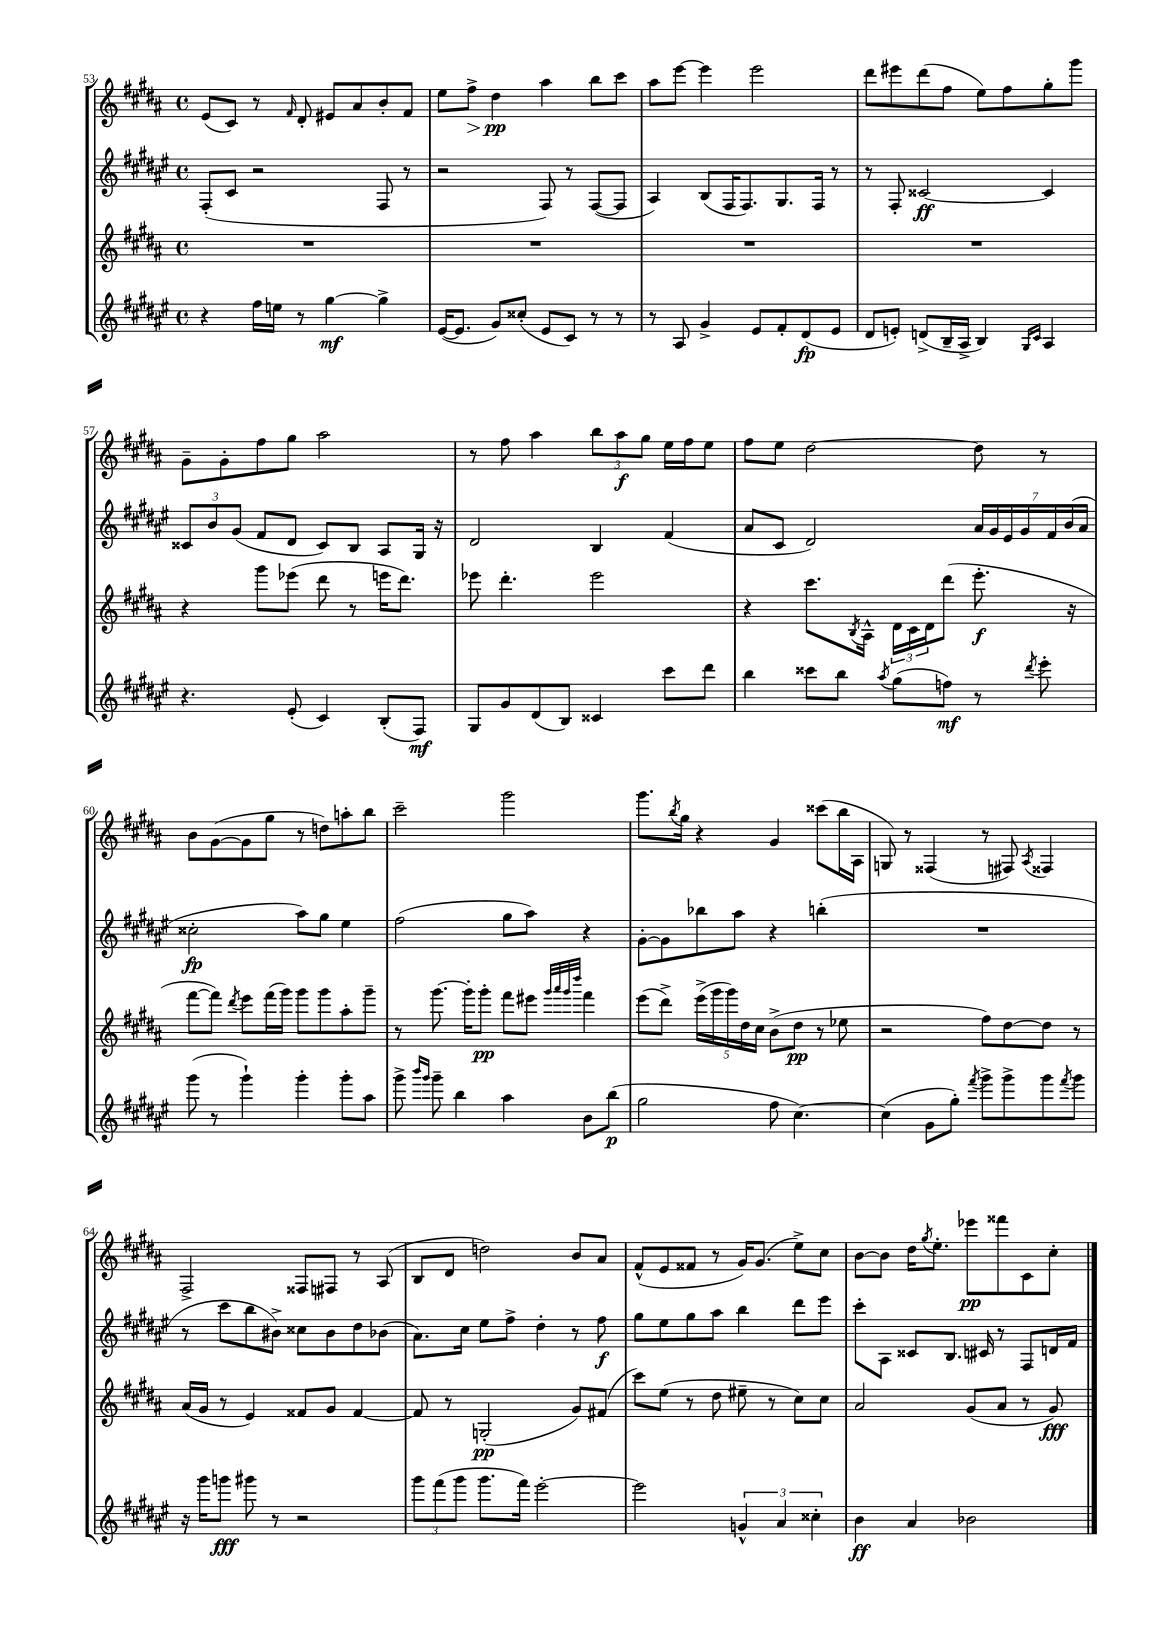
<<
\new StaffGroup <<
\new Staff = "s0" {
    \clef treble \key b \major \defaultTimeSignature \time 4/4
    e'8( cis'8) r8 \grace { fis'16 } dis'8-. eis'8 ais'8 b'8-. fis'8 |
    e''8 fis''8->\> dis''4\pp\! ais''4 b''8 cis'''8 |
    ais''8 e'''8~ e'''4 e'''2 |
    dis'''8 eis'''8 dis'''8( fis''8 e''8) fis''8 gis''8-. gis'''8 |
    gis'8-- gis'8-. fis''8 gis''8 ais''2 |
    r8 fis''8 ais''4 \tuplet 3/2 { b''8 ais''8\f gis''8 } e''16 fis''16 e''8 |
    fis''8 e''8 dis''2~ dis''8 r8 |
    b'8 gis'8~( gis'8 gis''8 r8 d''8) a''8-. b''8 |
    cis'''2-- gis'''2 |
    gis'''8. \acciaccatura { b''8 } gis''16 r4 gis'4 cisis'''8( b''16 ais16 |
    g8) r8 fisis4( r8 fis8) \acciaccatura { ais8 } fisis4 |
    fis2-> fisis8 fis8 r8 ais8( |
    b8 dis'8 d''2) b'8 ais'8 |
    fis'8-^( e'8 fisis'8 r8 gis'16) gis'8.( e''8->) cis''8 |
    b'8~ b'8 dis''16 \acciaccatura { gis''8 } e''8.-. ees'''8\pp fisis'''8 cis'8 cis''8-. \bar "|." |
}
\new Staff = "s1" {
    \clef treble \key fis \major \defaultTimeSignature \time 4/4
    fis8-.( cis'8 r2 fis8 r8 |
    r2 fis8) r8 fis8~( fis8 |
    ais4) b8( fis16 fis8.) gis8. fis16 r8 |
    r8 fis8-. cisis'2~\ff cisis'4 |
    \tuplet 3/2 { cisis'8 b'8 gis'8( } fis'8 dis'8 cisis'8) b8 ais8 gis16 r16 |
    dis'2 b4 fis'4( |
    ais'8 cis'8 dis'2) \tuplet 7/4 { ais'16 gis'16 eis'16 gis'16 fis'16 b'16( ais'16 } |
    cisis''2-.\fp ais''8) gis''8 eis''4 |
    fis''2( gis''8 ais''8) r4 |
    gis'8~-. gis'8 bes''8 ais''8 r4 b''4-.( |
    R1 |
    r8 cis'''8 b''8 bis'8->) cisis''8 bis'8 dis''8 bes'8( |
    ais'8.) cis''16 eis''8 fis''8-> dis''4-. r8 fis''8\f |
    gis''8 eis''8 gis''8 ais''8 b''4 dis'''8 eis'''8 |
    cis'''8-. ais8 cisis'8 b8. cis'16 r8 fis8 d'16 fis'16 \bar "|." |
}
\new Staff = "s2" {
    \clef treble \key b \major \defaultTimeSignature \time 4/4
    R1 |
    R1 |
    R1 |
    R1 |
    r4 gis'''8 ees'''8( dis'''8 r8 e'''16 dis'''8.) |
    ees'''8 dis'''4.-. ees'''2 |
    r4 cis'''8. \acciaccatura { b8 } ais16-^ \tuplet 3/2 { dis'16 cis'16 dis'16 } dis'''8( e'''8.-.\f r16 |
    fis'''8~ fis'''8) \acciaccatura { dis'''8 } e'''8 fis'''16( gis'''16) gis'''8 gis'''8 ais''8-. gis'''8-- |
    r8 gis'''8.~ gis'''16-. gis'''8-.\pp fis'''8 eis'''8 \grace { gis'''32 ais'''32 gis'''32 dis''''32 } fis'''4 |
    e'''8( dis'''8->) \tuplet 5/4 { e'''16->( gis'''16 gis'''16) dis''16 cis''16 } b'8->( dis''8\pp r8 ees''8 |
    r2 fis''8) dis''8~ dis''8 r8 |
    ais'16( gis'16 r8 e'4) fisis'8 gis'8 fisis'4~ |
    fisis'8 r8 g2-.\pp( gis'8) fis'8( |
    cis'''8) e''8( r8 dis''8 eis''8-- r8 cis''8) cis''8 |
    ais'2 gis'8( ais'8 r8 gis'8\fff) \bar "|." |
}
\new Staff = "s3" {
    \clef treble \key fis \major \defaultTimeSignature \time 4/4
    r4 fis''16 e''16 r8 gis''4~\mf gis''4-> |
    eis'16~( eis'8. gis'8) cisis''8-.( eis'8 cis'8) r8 r8 |
    r8 ais8 gis'4-> eis'8 fis'8-. dis'8\fp( eis'8 |
    dis'8 e'8-.) d'8->( b16-- ais16-> b4) \grace { gis16 cis'16 } ais4 |
    r4. eis'8-.( cis'4) b8-.( fis8\mf) |
    gis8 gis'8 dis'8( b8) cisis'4 cis'''8 dis'''8 |
    b''4 cisis'''8 b''8 \acciaccatura { ais''8 } gis''8( f''8\mf) r8 \acciaccatura { dis'''8 } eis'''8-. |
    gis'''8( r8 gis'''4-!) gis'''4-. gis'''8-. ais''8 |
    gis'''8-> \grace { b'''16 gis'''16 } gis'''8-- b''4 ais''4 b'8 b''8\p( |
    gis''2 fis''8 cis''4.~) |
    cis''4( gis'8 gis''8-.) \acciaccatura { fis'''8 } gis'''8-> gis'''8-> gis'''8 \acciaccatura { fis'''8 } gis'''8 |
    r16 gis'''16 g'''8\fff gis'''8 r8 r2 |
    \tuplet 3/2 { gis'''8 fis'''8( gis'''8 } gis'''8. fis'''16) eis'''2~-. |
    eis'''2 \tuplet 3/2 { g'4-^ ais'4 cisis''4-. } |
    b'4\ff ais'4 bes'2 \bar "|." |
}
>>
>>
\layout { \context { \Score currentBarNumber = #53 } }
